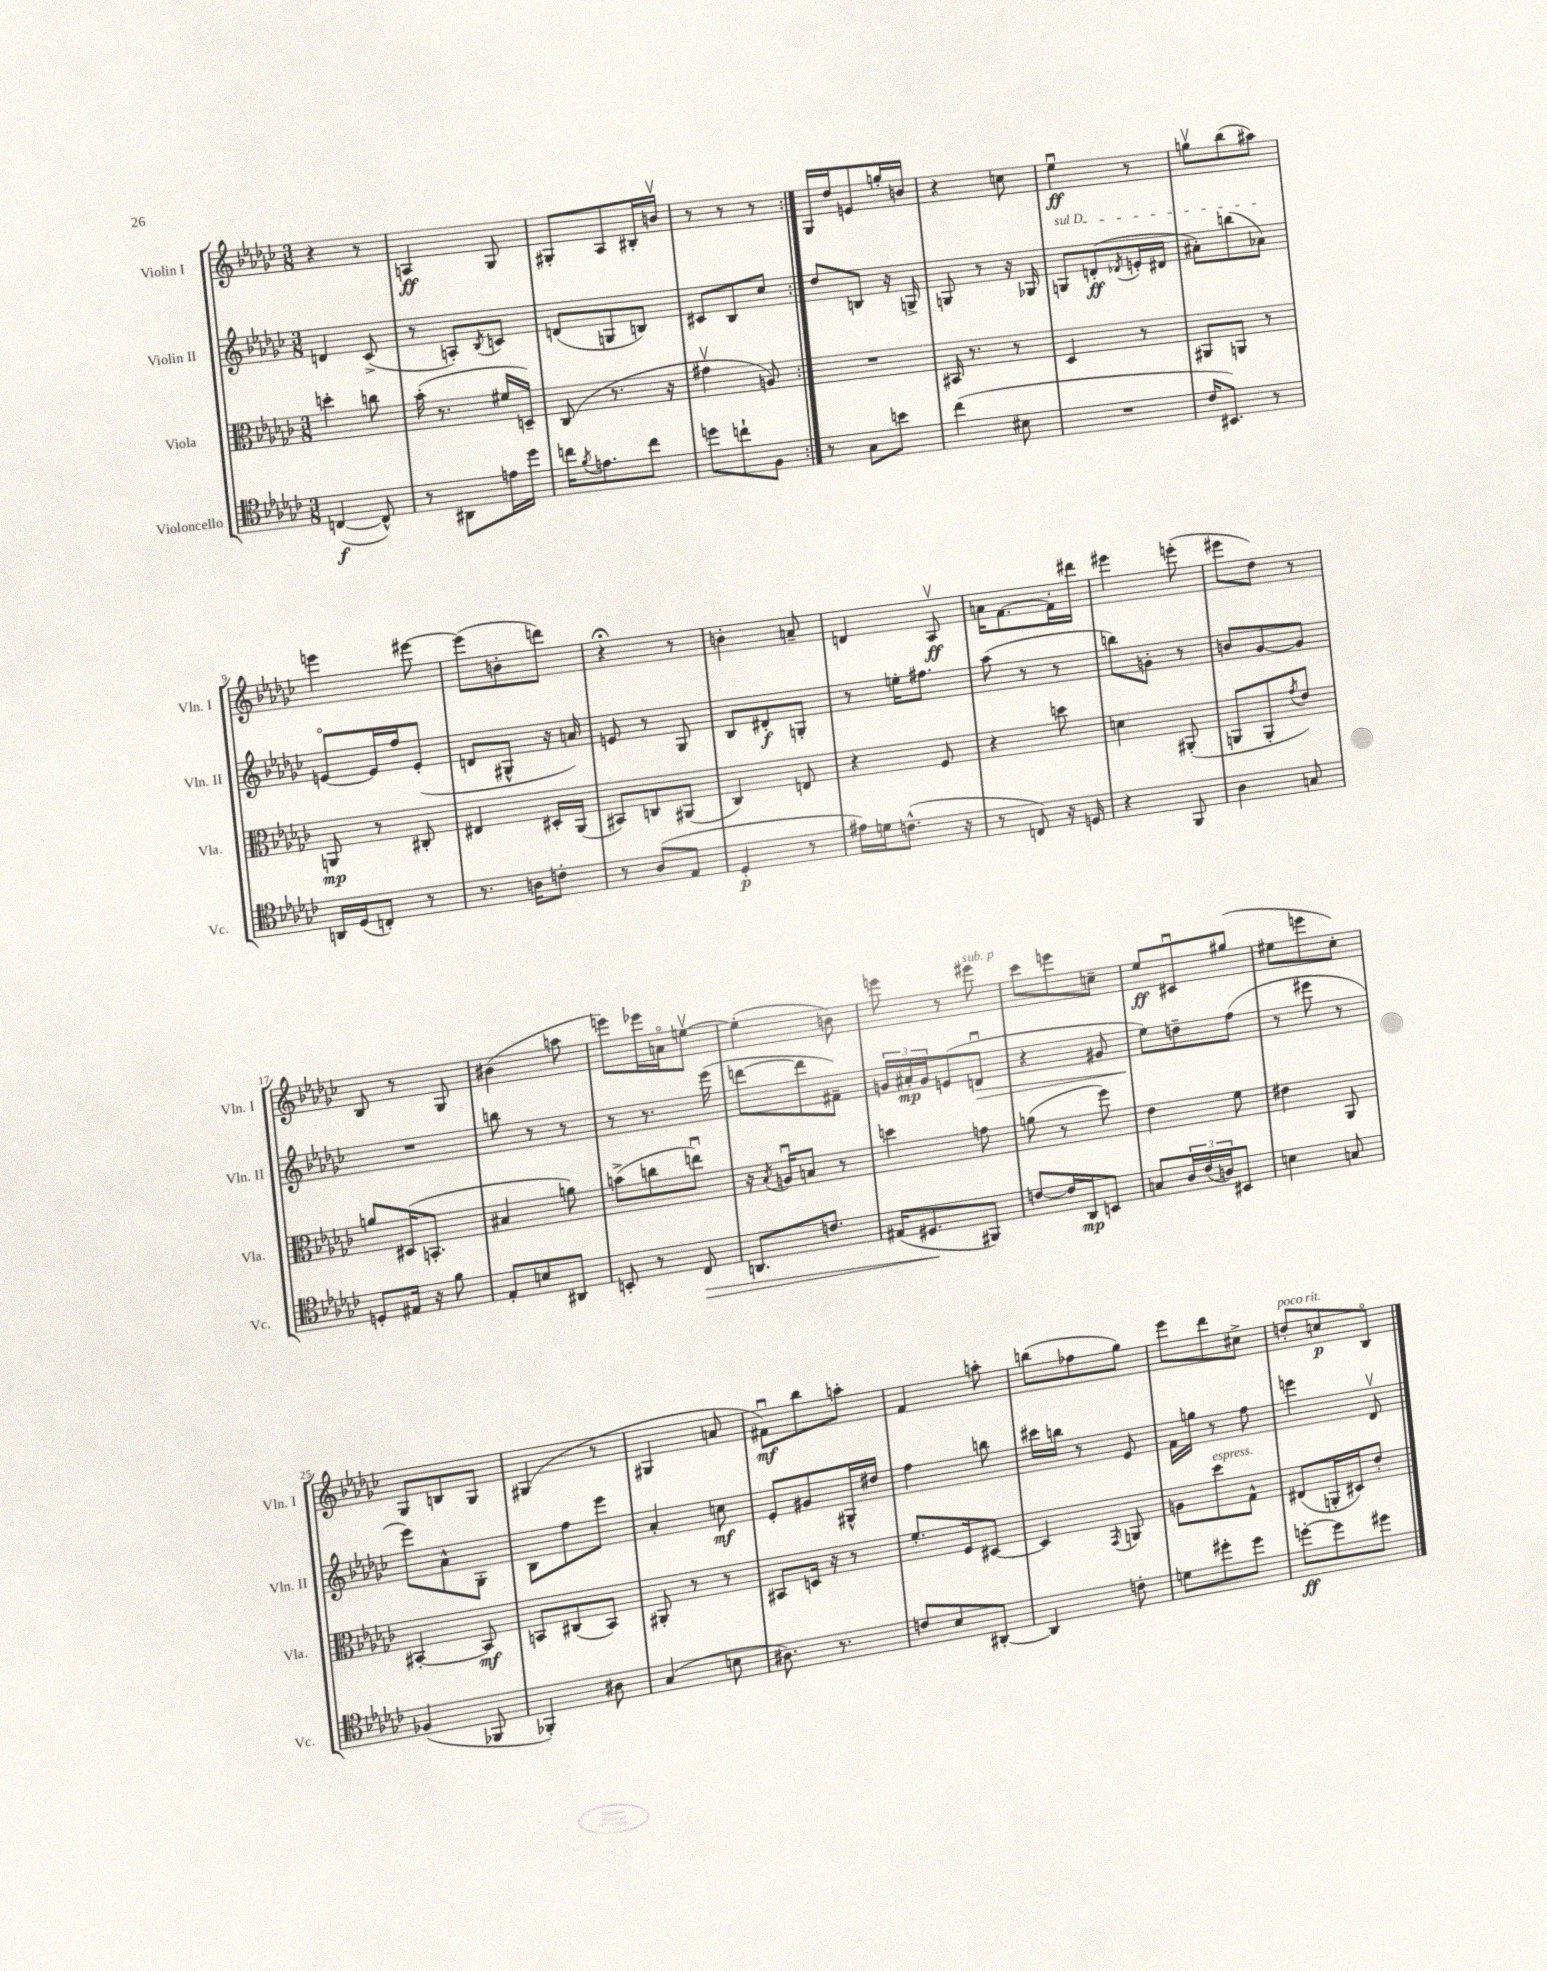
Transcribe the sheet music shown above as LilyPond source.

<<
\new StaffGroup <<
\new Staff = "s0" \with { instrumentName = "Violin I" shortInstrumentName = "Vln. I" } {
    \clef treble \key ges \major \numericTimeSignature \time 3/8
    \repeat volta 2 { r4 r8 |
    a4\ff ges8 |
    gis8-. aes8 bis16-. b'16\upbow |
    r8 r8 r8 | }
    ges16 des''16 e'8 g''16-. b'16 |
    r4 c''8 |
    ees''4\downbow\ff r8 |
    g''8\upbow bes''8( ais''8) |
    e'''4 eis'''8~ |
    eis'''8( b'8-. d'''8) |
    r4\fermata r8 |
    b'4-. a'8-- |
    d'4 aes8\upbow\ff |
    a'16 f'8.~ f'16-. dis'''16 |
    eis'''4 e'''8-.( |
    eis'''8 des''8) r8 |
    bes8 r8 ges8 |
    bis'4( a''8 |
    e'''8) ees'''16 a'16\flageolet e''8~\upbow |
    e''4-.( b'8) |
    e'''8 r8 eis'''8^\markup { \italic "sub. p" } |
    ces'''8 e'''8 c''8-- |
    ees''8\ff cis'8\downbow gis''8( |
    eis''8 e'''8 ces''8-.) |
    ges8 b8 ges8 |
    gis4( r8 |
    gis4 a'8 |
    fis'8\downbow\mf) bes''8 a''8-. |
    f'4 a''8-. |
    b''8( fes''8 ges''8) |
    ees'''8 des'''8 cis''8-> |
    d''8-.^\markup { \italic "poco rit." } c''8\p bes8\flageolet \bar "|." |
}
\new Staff = "s1" \with { instrumentName = "Violin II" shortInstrumentName = "Vln. II" } {
    \clef treble \key ges \major \numericTimeSignature \time 3/8
    \repeat volta 2 { d'4 ces'8->( |
    r8 a8-.) \acciaccatura { bes8 } c'8 |
    d'8( g8 b8) |
    cis'8 bes8 ces''8 | }
    des''8 b8 r16 g16-> |
    g8 r8 r16 ges16 |
    \once \override TextSpanner.bound-details.left.text = \markup { \italic "sul D" } g8\startTextSpan d'8-.\ff( \acciaccatura { des'8 } e'16-. dis'16 |
    ais'8-.) b''8( aes'8\stopTextSpan) |
    e'8~\flageolet e'16 f''16 e'8-.( |
    d'8 gis8-^ r16 a'16) |
    e'8 r8 ges8 |
    bes8 dis'8-.\f g8-. |
    r8 e''16-. fis''8. |
    aes''8( r8 r8 |
    b''8) g'8-. r8 |
    b'8 ges'8~ ges'8 |
    R4. |
    b''8 r8 r8 |
    r8 r8. ees'''16( |
    d'''8~ d'''8 fis'8--) |
    \tuplet 3/2 { g'16 ais'16-.\mp g'16 } e'8( d'8\downbow\> |
    r4 gis'8 |
    ees''8\!) d''8-- f''8( |
    r8 eis'''8 r8 |
    ees'''8) aes'8-^ ges8-. |
    bes8 f''8 ees'''8 |
    aes'4-. c''8\mf |
    ees'8-. gis'8 gis16-^ dis''16 |
    f''4 b''8 |
    cis'''16 b''16 r8 ees'8 |
    f'16 g''16 r8 f''8 |
    e'''4 des'8\upbow \bar "|." |
}
\new Staff = "s2" \with { instrumentName = "Viola" shortInstrumentName = "Vla." } {
    \clef alto \key ges \major \numericTimeSignature \time 3/8
    \repeat volta 2 { d''4-. c''8 |
    bes'16-.( r8. fis'16 d16--) |
    ces8( r8. r16 |
    gis'4\upbow a8) | }
    R4. |
    bis,16 r8. r8 |
    des4 r8 |
    ais,8 a,8 r8 |
    a,8\mp r8 cis8-. |
    eis4 dis16-. aes,16( |
    bis,8) c8 ais,8( |
    ces4) e8 |
    r4 f8 |
    r4 d''8 |
    d'4 ais,8-.( |
    a,8 a,8-. \acciaccatura { ges'8 } ees'8) |
    a'8 dis16( b,8.-. |
    bis4 a'8) |
    b'8->( c''8 e''8\downbow) |
    r16 \acciaccatura { bes8 } a16\downbow b8 r8 |
    d''4 g'8 |
    a'8( r8 f''8) |
    ees'4 f'8 |
    eis'4 aes,8 |
    bis,4~-. bis,8\mf |
    b,8 cis8( b,8) |
    ais,8-. r8 r8 |
    bis,8 d16 r16 r8 |
    f'8.-. f16 dis8~ |
    dis4 \acciaccatura { ges,8 } a,8 |
    a8 des''8^\markup { \italic "espress." } ges8-^ |
    eis8( a,16-. dis16) ees'8-. \bar "|." |
}
\new Staff = "s3" \with { instrumentName = "Violoncello" shortInstrumentName = "Vc." } {
    \clef tenor \key ges \major \numericTimeSignature \time 3/8
    \repeat volta 2 { c4~\f( c8-^) |
    r8 ais,8 e'16 des''16 |
    c''16 \acciaccatura { f'8 } e'8. c''8 |
    d''8 c''8-! f8 | }
    r8 ges8 b'8 |
    ces''4( bis8 |
    R4. |
    ces'16 bis,8.) r8 |
    a,16 des16( c8-.) r8 |
    r8. a16 c'8-. |
    r8 aes8( ees8 |
    des4-.\p r8 |
    eis'16) d'16 c'8.-^( r16 |
    r8 c8) r16 d16 |
    r4 f,8 |
    aes4 g8 |
    d8-. eis16 r16 f'8 |
    ees8-. b8 ais,8 |
    b,8-. r8 ces8\> |
    a,8. c'8. |
    eis16( dis8.\! fis,8) |
    c'8~ c'16 aes,16\mp b,8 |
    g8 \tuplet 3/2 { aes16 ces'16( a16) } bis,8 |
    b4 g8 |
    fes4( fes,8 |
    fes,4-.) ais8 |
    ges4( b8 |
    ais8.) r8. |
    c'8 bes8 ais,8~-. |
    ais,4 c'8-. |
    d'8 dis''8-. dis''8 |
    d''8~-.\ff d''8 dis''8 \bar "|." |
}
>>
>>
